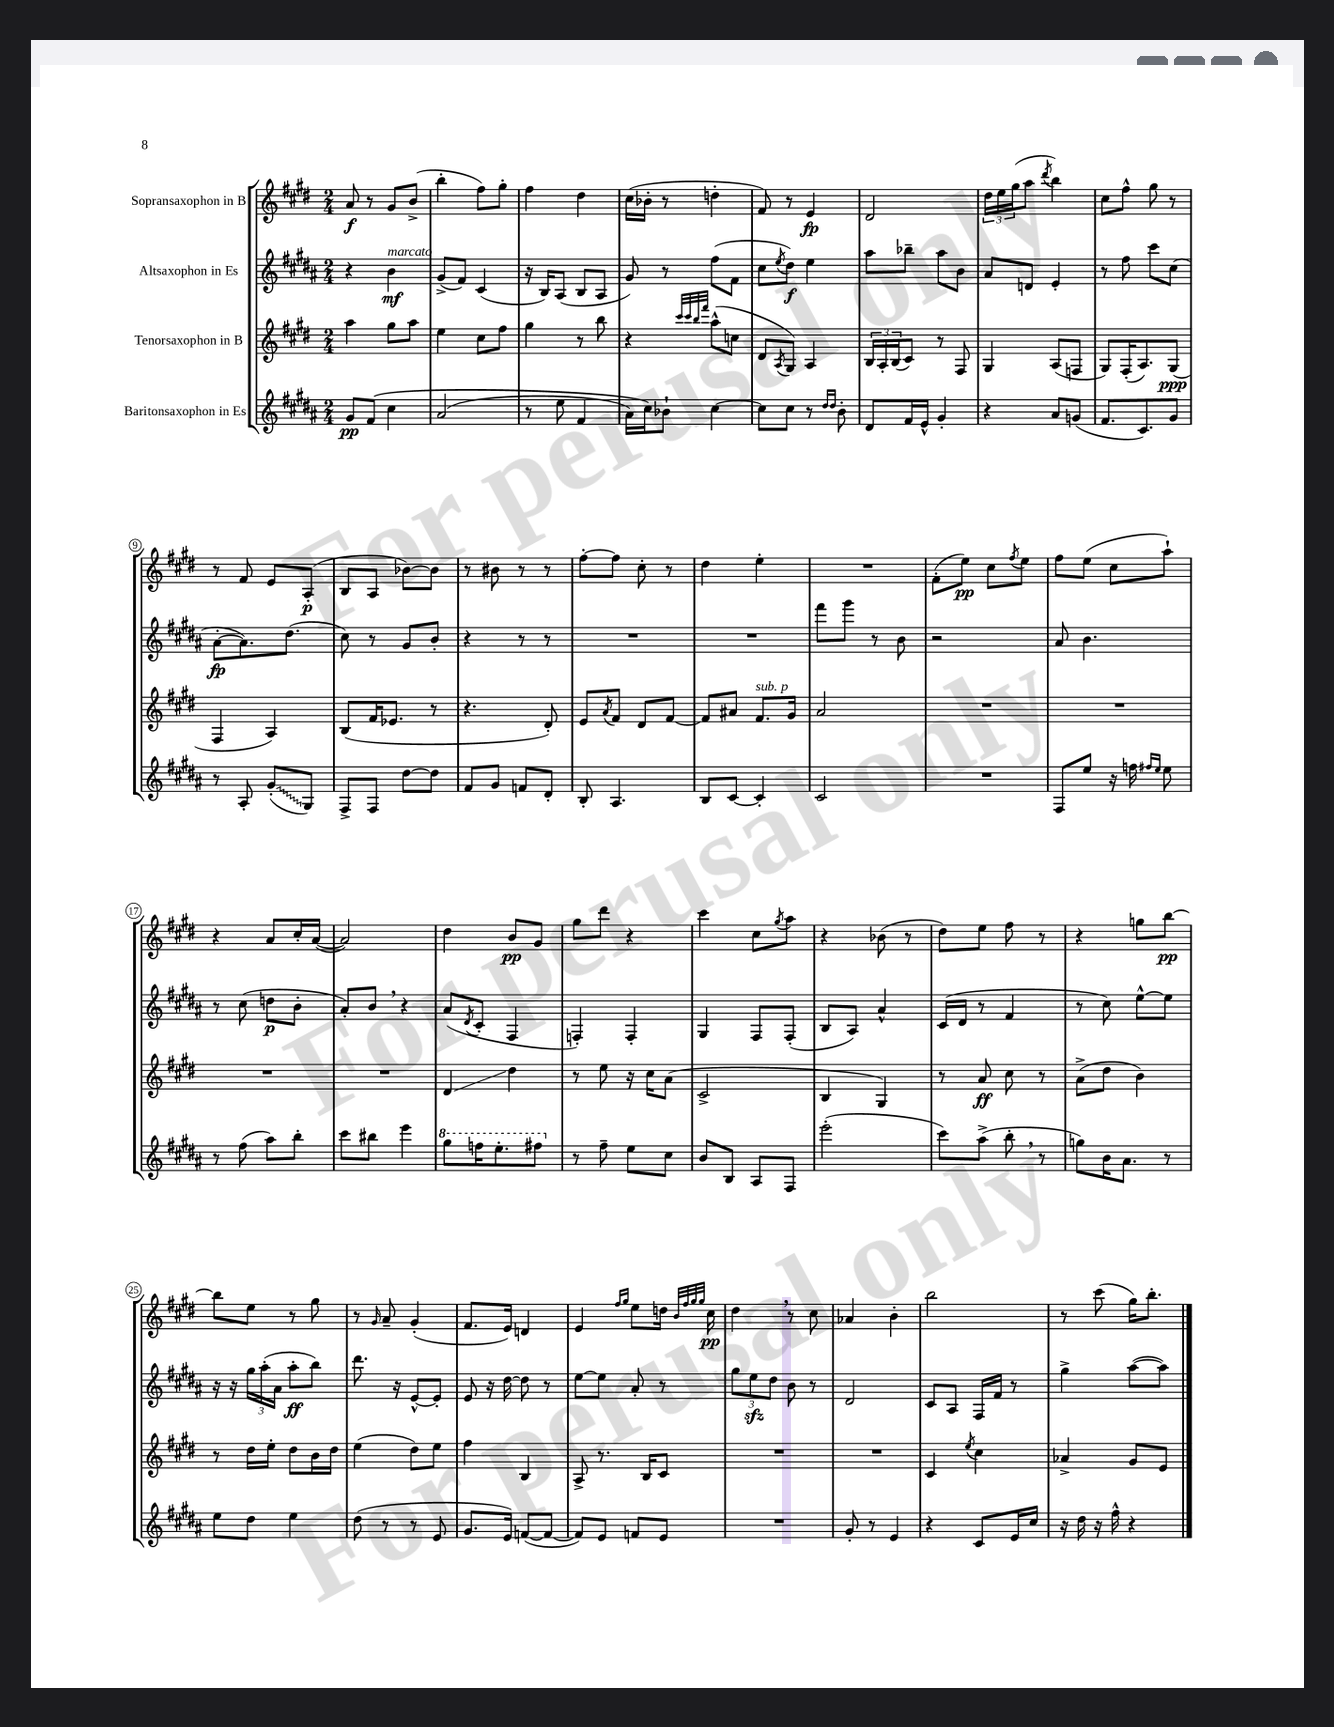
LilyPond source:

<<
\new StaffGroup <<
\new Staff = "s0" \with { instrumentName = "Sopransaxophon in B" } {
    \clef treble \key e \major \numericTimeSignature \time 2/4
    a'8\f r8 gis'8 b'8->( |
    b''4-. fis''8) gis''8-. |
    fis''4 dis''4 |
    cis''16( bes'16-. r8 d''4-. |
    fis'8) r8 e'4\fp |
    dis'2 |
    \tuplet 3/2 { dis''16 e''16 gis''16( } a''8 \acciaccatura { dis'''8 } b''4) |
    cis''8 fis''8-^ gis''8 r8 |
    r8 fis'8 e'8 a8-.\p( |
    b8 a8 bes'8~) bes'8 |
    r8 bis'8 r8 r8 |
    fis''8~-. fis''8 cis''8-. r8 |
    dis''4 e''4-. |
    R2 |
    fis'8-.( e''8\pp) cis''8 \acciaccatura { fis''8 } e''8 |
    fis''8 e''8( cis''8 a''8-!) |
    r4 a'8 cis''16-. a'16~( |
    a'2) |
    dis''4 b'8\pp gis'8 |
    gis''8 dis'''8 r4 |
    cis'''4 cis''8 \acciaccatura { gis''8 } a''8 |
    r4 bes'8( r8 |
    dis''8) e''8 fis''8 r8 |
    r4 g''8 b''8~\pp |
    b''8 e''8 r8 gis''8 |
    r8 \grace { gis'16 } a'8-- gis'4-.( |
    fis'8. e'16) d'4 |
    e'4 \grace { fis''16 gis''16 } e''8 d''16 \grace { b'32 fis''32 gis''32 gis''32 } cis''16\pp |
    dis''4 \breathe r8 cis''8 |
    aes'4 b'4-. |
    b''2 |
    r8 cis'''8( gis''16) b''8.-. \bar "|." |
}
\new Staff = "s1" \with { instrumentName = "Altsaxophon in Es" } {
    \clef treble \key b \major \numericTimeSignature \time 2/4
    r4 b'4\mf^\markup { \italic "marcato" } |
    gis'8->( fis'8) cis'4( |
    r16 b16) ais8( b8 ais8 |
    gis'8) r8 fis''8( fis'8 |
    cis''8 \acciaccatura { e''8 } dis''8\f) e''4 |
    ais''8 bes''8-- ais''8 b'8 |
    ais'8 d'8 e'4-. |
    r8 fis''8 cis'''8 cis''8( |
    ais'8~-.\fp ais'8.) dis''8.( |
    cis''8) r8 gis'8 b'8-. |
    r4 r8 r8 |
    R2 |
    R2 |
    fis'''8 gis'''8 r8 b'8 |
    r2 |
    ais'8 b'4. |
    r8 cis''8( d''8\p b'8-. |
    ais'8-.) b'8 \breathe r4 |
    ais'8( \acciaccatura { dis'8 } cis'8-. fis4 |
    f4-.) f4-. |
    gis4 fis8 fis8-.( |
    b8 ais8) ais'4-^ |
    cis'16( dis'16 r8 fis'4 |
    r8 cis''8) e''8~-^ e''8 |
    r16 r16 \tuplet 3/2 { gis''16 ais''16-.( ais'16 } ais''8-.\ff b''8) |
    dis'''8. r16 e'8~-^ e'8-. |
    e'8 r16 dis''16~ dis''8 r8 |
    e''8~ e''8 ais'8-. r8 |
    \tuplet 3/2 { gis''8 e''8\sfz dis''8 } b'8 r8 |
    dis'2 |
    cis'8 ais8 fis16 fis'16 r8 |
    gis''4-> ais''8~( ais''8) \bar "|." |
}
\new Staff = "s2" \with { instrumentName = "Tenorsaxophon in B" } {
    \clef treble \key e \major \numericTimeSignature \time 2/4
    a''4 gis''8 a''8 |
    e''4 cis''8 fis''8 |
    gis''4 r8 b''8 |
    r4 \grace { cis'''32 cis'''32 b''32 fis'''32 } a''8-^( c''8 |
    dis'8 \acciaccatura { a8 } gis8) a4 |
    \tuplet 3/2 { b16 a16-. b16( } cis'8) r8 fis8 |
    gis4 a8( f8 |
    gis8) fis16-.( a8.) gis8\ppp( |
    fis4 a4) |
    b8( fis'16 ees'8. r8 |
    r4. dis'8-.) |
    e'8 \acciaccatura { a'8 } fis'8 dis'8 fis'8~ |
    fis'8 ais'8 fis'8.^\markup { \italic "sub. p" } gis'16 |
    a'2 |
    R2 |
    R2 |
    R2 |
    R2 |
    dis'4\glissando dis''4 |
    r8 e''8 r16 cis''16 a'8( |
    cis'2-> |
    b4 gis4) |
    r8 a'8\ff cis''8 r8 |
    a'8->( dis''8 b'4) |
    r8 dis''16 e''16-. dis''8 b'16 dis''16 |
    e''4( dis''8) e''8 |
    fis''4 b4 |
    a8-> r8. b16 cis'8 |
    R2 |
    R2 |
    cis'4 \acciaccatura { e''8 } cis''4 |
    aes'4-> gis'8 e'8 \bar "|." |
}
\new Staff = "s3" \with { instrumentName = "Baritonsaxophon in Es" } {
    \clef treble \key b \major \numericTimeSignature \time 2/4
    gis'8\pp fis'8\( cis''4 |
    ais'2( |
    r8 e''8 fis'4 |
    ais'16) cis''16\) bes'8-! cis''4~ |
    cis''8 cis''8 r8 \grace { dis''16 dis''16 } b'8-. |
    dis'8 fis'16 e'16-^ gis'4-. |
    r4 ais'8 g'8( |
    fis'8. cis'8.) gis'8 |
    r8 ais8-. \once \override Glissando.style = #'zigzag gis'8-.\glissando( gis8) |
    fis8-> fis8 dis''8~ dis''8 |
    fis'8 gis'8 f'8 dis'8-. |
    b8-. ais4. |
    b8 cis'8~ cis'4-. |
    cis'2 |
    R2 |
    fis8 e''8 r16 f''16 \grace { fis''16 e''16 } e''8 |
    r8 fis''8( ais''8) b''8-. |
    cis'''8 bis''8 e'''4 |
    \ottava #1 gis'''8 f'''16 e'''8.-. fis'''8 \ottava #0 |
    r8 fis''8-- e''8 cis''8 |
    b'8 b8 ais8 fis8 |
    e'''2-.( |
    cis'''8) ais''8->( b''8-. \breathe r8 |
    g''8) b'16 ais'8. r8 |
    e''8 dis''8 e''4 |
    dis''8( r8 r8 e'8 |
    gis'8. e'16) f'8~( f'8~ |
    f'8) e'8 f'8 e'8 |
    R2 |
    gis'8-. r8 e'4 |
    r4 cis'8 e'16 cis''16 |
    r16 dis''16 r16 fis''16-^ r4 \bar "|." |
}
>>
>>
\layout { \context { \Score \override BarNumber.stencil = #(make-stencil-circler 0.1 0.3 ly:text-interface::print) } }
